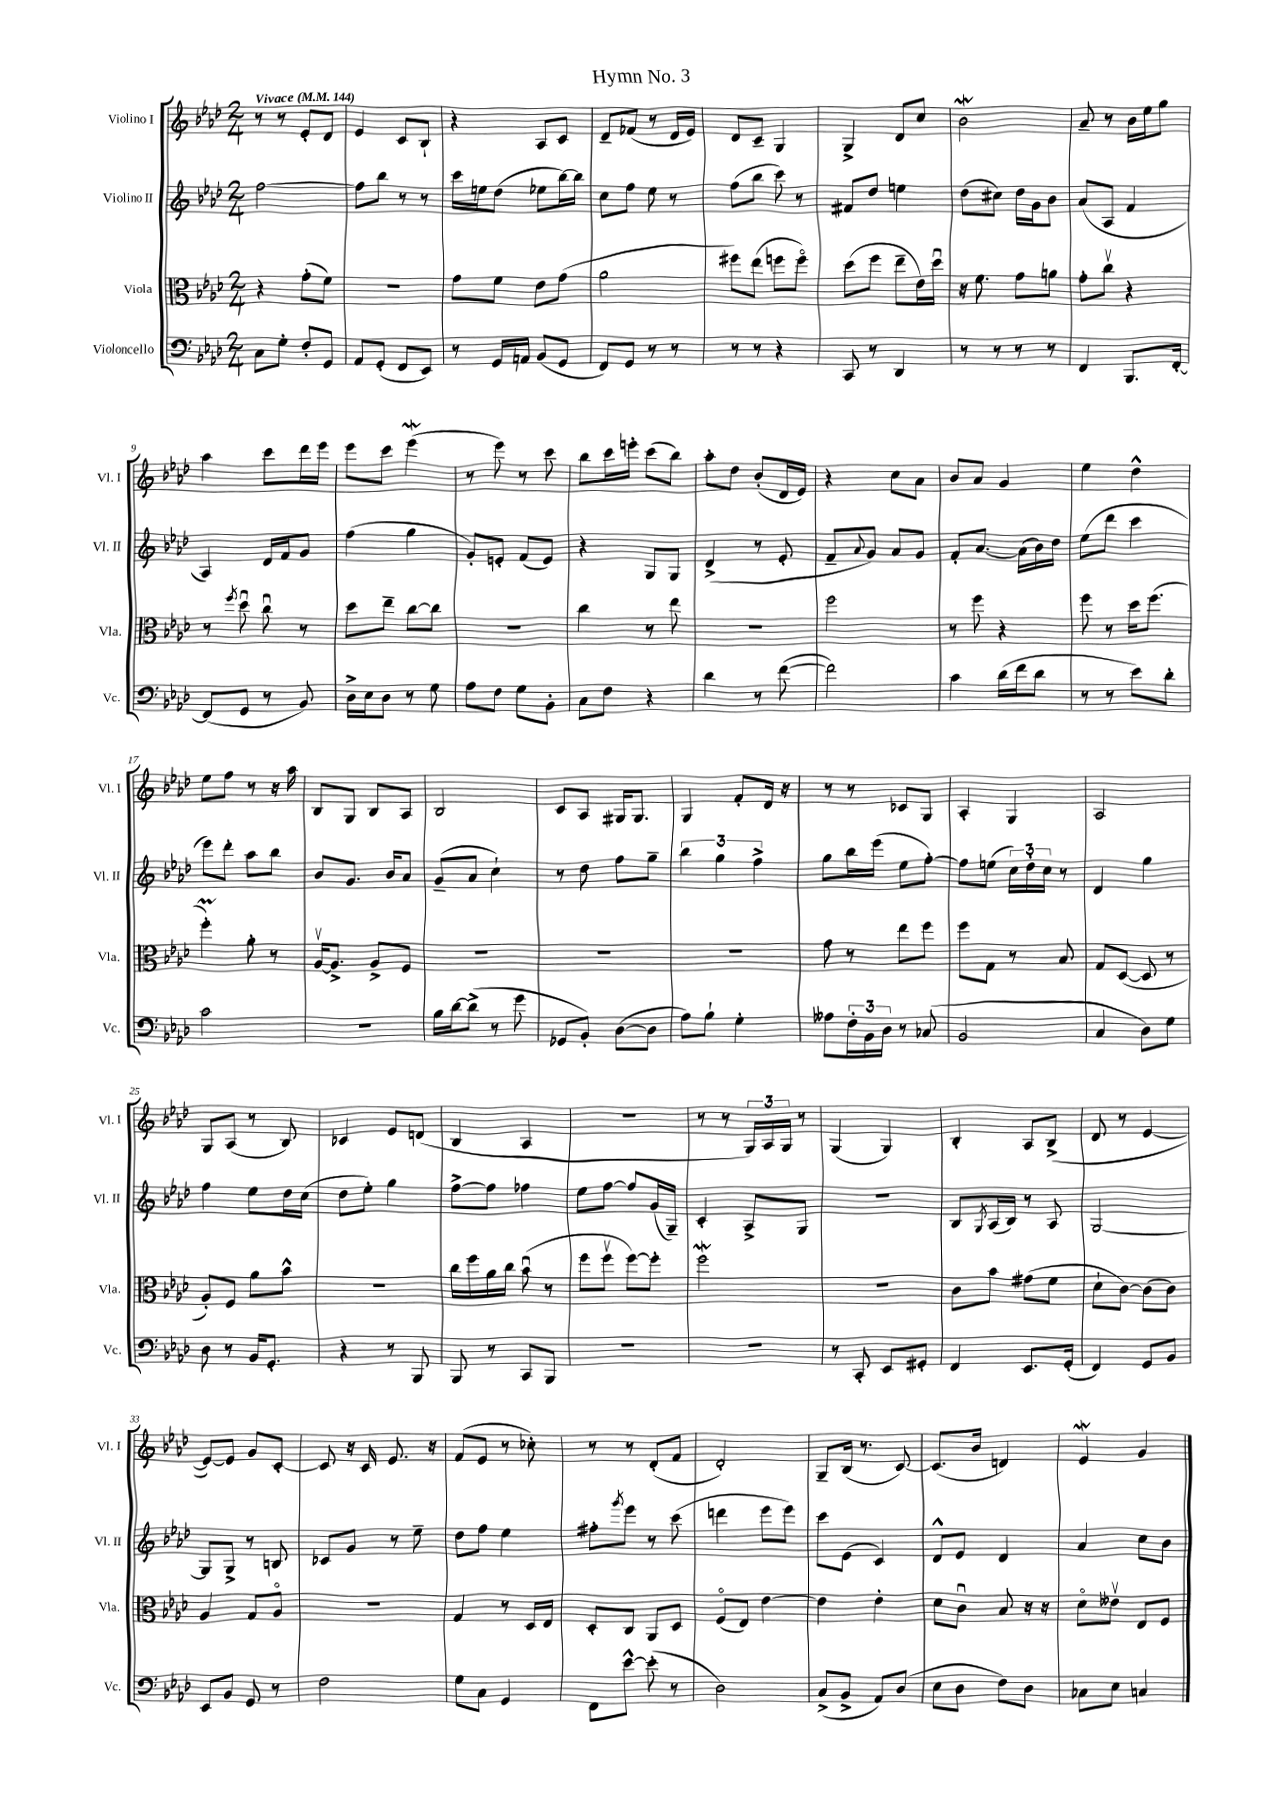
\header { title = "Hymn No. 3" }
<<
\new StaffGroup <<
\new Staff = "s0" \with { instrumentName = "Violino I" shortInstrumentName = "Vl. I" } {
    \clef treble \key aes \major \numericTimeSignature \time 2/4 \tempo "Vivace" 4 = 144
    r8 r8 ees'8-. des'8 |
    ees'4 c'8 bes8-! |
    r4 aes8 c'8 |
    des'8-- fes'8( r8 des'16 ees'16) |
    des'8 c'8-- g4 |
    g4-> des'8 c''8 |
    bes'2\mordent |
    aes'8-- r8 bes'16 ees''16 g''8 |
    aes''4 c'''8 des'''16 ees'''16 |
    ees'''8 c'''8 ees'''4\mordent( |
    r8 ees'''8) r8 c'''8 |
    bes''8 c'''16 e'''16-. c'''8( bes''8) |
    aes''8-. des''8 bes'8-.( des'16 ees'16) |
    r4 c''8 aes'8 |
    bes'8 aes'8 g'4 |
    ees''4 des''4-^ |
    ees''8 f''8 r8 r16 aes''16 |
    bes8 g8 bes8 aes8 |
    bes2 |
    c'8 aes8 gis16 gis8. |
    g4 f'8-. des'16 r16 |
    r8 r8 ces'8 g8 |
    aes4-. g4 |
    aes2 |
    g8 aes8( r8 bes8) |
    ces'4 ees'8 d'8( |
    bes4 aes4 |
    r2 |
    r8 r8 \tuplet 3/2 { g16) aes16 g16 } r8 |
    g4( g4) |
    bes4-. aes8 bes8->( |
    des'8 r8 ees'4~ |
    ees'8~) ees'8 g'8 c'8~-. |
    c'8 r16 c'16 ees'8. r16 |
    f'8( ees'8 r8 ces''8-.) |
    r8 r8 des'8-.( f'8 |
    des'2-.) |
    g8-- bes16( r8. c'8~) |
    c'8.( bes'16 d'4) |
    ees'4\mordent g'4 \bar "|." |
}
\new Staff = "s1" \with { instrumentName = "Violino II" shortInstrumentName = "Vl. II" } {
    \clef treble \key aes \major \numericTimeSignature \time 2/4
    f''2~ |
    f''8 bes''8 r8 r8 |
    c'''16 e''16 des''8( ees''8 bes''16~) bes''16 |
    c''8 f''8 ees''8 r8 |
    f''8( bes''8 c'''8) r8 |
    fis'8 des''8 e''4 |
    des''8( cis''8) des''16 g'16 bes'8 |
    aes'8( aes8 f'4 |
    aes4) des'16 f'16 g'8 |
    f''4( g''4 |
    g'8-.) e'8-. f'8( e'8) |
    r4 g8 g8 |
    des'4->( r8 ees'8-. |
    f'8-- \appoggiatura { aes'8 } g'8) aes'8 g'8 |
    f'8-. aes'8.~ aes'16( bes'16) des''16 |
    ees''8( des'''8 c'''4 |
    ees'''8) des'''8-. aes''8 bes''8 |
    bes'8 g'8. bes'16 aes'8 |
    g'8--( aes'8 c''4-!) |
    r8 des''8 f''8 g''8-- |
    \tuplet 3/2 { bes''4 g''4 f''4-> } |
    g''8 bes''16 ees'''16( ees''8 f''8~-.) |
    f''8 e''8( \tuplet 3/2 { c''16) des''16-. c''16 } r8 |
    des'4 g''4 |
    f''4 ees''8 des''16 c''16( |
    des''8 ees''8-.) g''4 |
    f''8~-> f''8 fes''4 |
    ees''8 f''8~ f''8 g'16( g16--) |
    c'4-. aes8-> g8 |
    R2 |
    bes8 \acciaccatura { g8 } aes16( bes16) r8 aes8 |
    g2~ |
    g8 g8-> r8 b8 |
    ces'8 g'8 r8 ees''8-- |
    des''8 f''8 ees''4 |
    fis''8-. \acciaccatura { g'''8 } ees'''8 r8 c'''8( |
    d'''4 ees'''8 ees'''8) |
    c'''8 ees'8( c'4) |
    des'8-^ ees'8 des'4 |
    aes'4 c''8 bes'8 \bar "|." |
}
\new Staff = "s2" \with { instrumentName = "Viola" shortInstrumentName = "Vla." } {
    \clef alto \key aes \major \numericTimeSignature \time 2/4
    r4 g'8-.( f'8) |
    R2 |
    g'8 f'8 ees'8 g'8( |
    aes'2 |
    fis''8) ees''8( f''8 f''8\flageolet) |
    des''8( f''8 ees''8-- ees'16) des''16\downbow |
    r16 f'8. g'8 a'8 |
    g'8-. c''8\upbow r4 |
    r8 \acciaccatura { f''8 } des''8\downbow c''8\downbow r8 |
    des''8 ees''8-- c''8~ c''8 |
    R2 |
    c''4 r8 ees''8 |
    R2 |
    f''2 |
    r8 f''8 r4 |
    f''8 r8 des''16 f''8.( |
    f''4-.\prall) aes'8-. r8 |
    aes16~\upbow aes8.-> aes8-> f8 |
    R2 |
    R2 |
    R2 |
    g'8 r8 ees''8 f''8 |
    f''8 g8 r8 bes8 |
    g8 des8~( des8 r8 |
    aes8-.) f8 aes'8 bes'8-^ |
    R2 |
    c''16 f''16 aes'16 c''16 bes'8\downbow( r8 |
    f''8 f''8\upbow f''8~) f''8-. |
    f''2\mordent |
    R2 |
    c'8 bes'8 gis'8( f'8 |
    des'8-! c'8~) c'8( c'8) |
    aes4 g8 aes8\flageolet |
    R2 |
    g4 r8 des16 ees16 |
    des8-. c8 aes,8 des8 |
    f8\flageolet( ees8) ees'4~ |
    ees'4 ees'4-. |
    des'8 c'8\downbow bes8 r16 r16 |
    des'8\flageolet eeses'8\upbow ees8 f8 \bar "|." |
}
\new Staff = "s3" \with { instrumentName = "Violoncello" shortInstrumentName = "Vc." } {
    \clef bass \key aes \major \numericTimeSignature \time 2/4
    c8 g8-. f8-. g,8 |
    aes,8 g,8-.( f,8 ees,8) |
    r8 g,16 a,16 bes,8( g,8 |
    f,8) g,8 r8 r8 |
    r8 r8 r4 |
    c,8 r8 des,4 |
    r8 r8 r8 r8 |
    f,4 bes,,8. f,16~-. |
    f,8( g,8 r8 bes,8) |
    des16-> ees16 des8 r8 g8 |
    aes8 f8 g8 bes,8-. |
    c8 f8 r4 |
    des'4 r8 f'8~( |
    f'2) |
    c'4 des'16( f'16 des'8 |
    r8 r8 ees'8) des'8-. |
    c'2 |
    R2 |
    bes16 des'16~ des'8->( r8 g'8 |
    ges,8 bes,8-.) des8~( des8 |
    aes8) bes8-! g4-. |
    aeses8 \tuplet 3/2 { f16-. bes,16 des16 } r8 ces8( |
    bes,2 |
    c4 des8) g8 |
    des8 r8 bes,16 g,8.-. |
    r4 r8 bes,,8 |
    bes,,8 r8 c,8 bes,,8 |
    R2 |
    r2 |
    r8 c,8-. ees,8 gis,8-. |
    f,4 ees,8. g,16-.( |
    f,4) g,8 bes,8 |
    ees,8 bes,8 g,8 r8 |
    f2 |
    g8 c8 g,4 |
    f,8 ees'8~-^ ees'8-.( r8 |
    des2) |
    c8->( bes,8-> aes,8) des8( |
    ees8 des8 f8) des8 |
    ces8 ees8 c4 \bar "|." |
}
>>
>>
